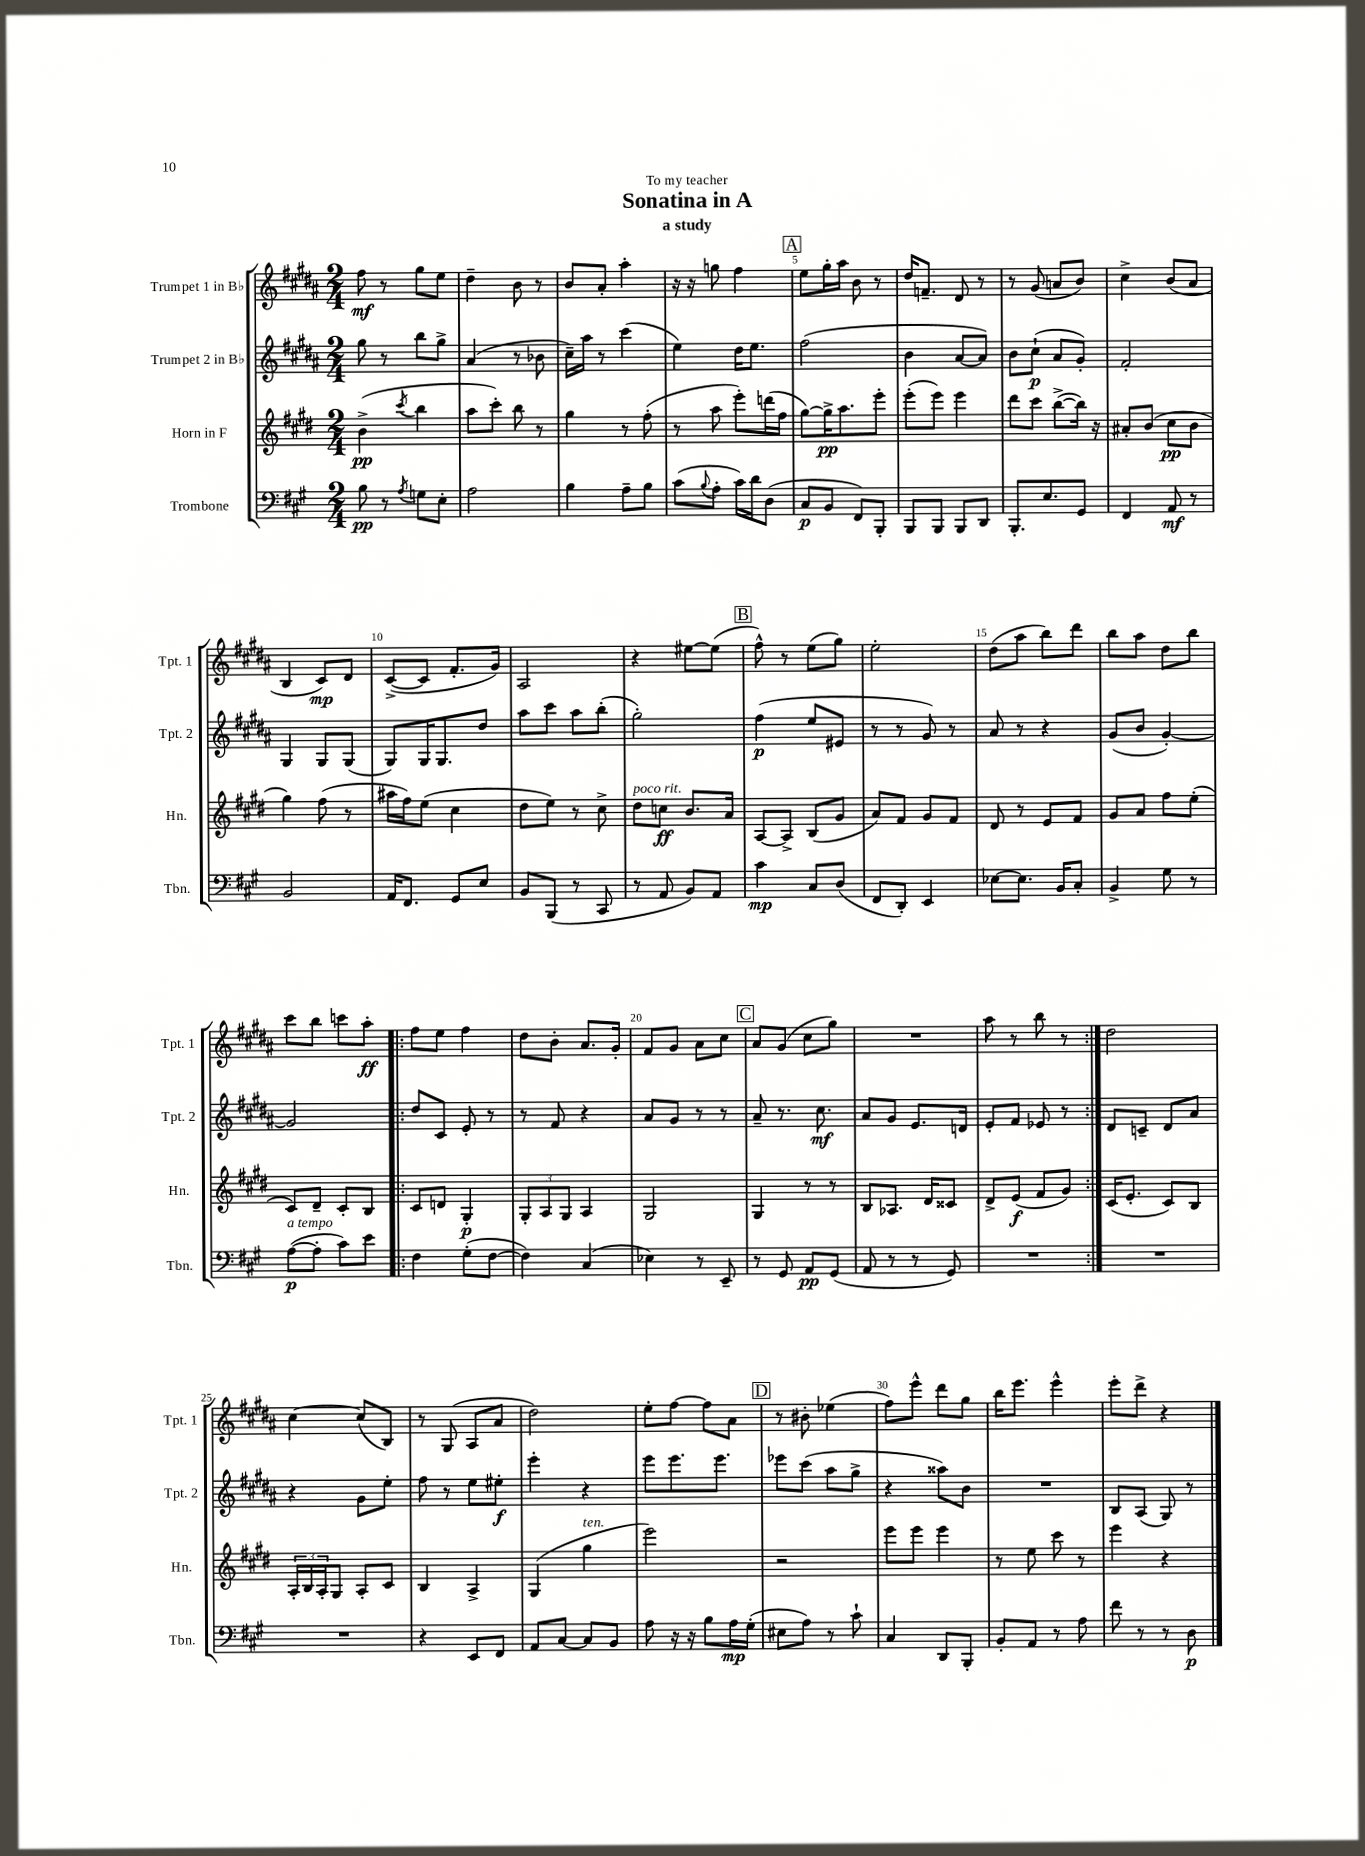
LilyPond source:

\header { title = "Sonatina in A" subtitle = "a study" dedication = "To my teacher" }
<<
\new StaffGroup <<
\new Staff = "s0" \with { instrumentName = "Trumpet 1 in Bb" shortInstrumentName = "Tpt. 1" } {
    \clef treble \key b \major \numericTimeSignature \time 2/4
    fis''8\mf r8 gis''8 e''8 |
    dis''4-- b'8 r8 |
    b'8 ais'8-. ais''4-. |
    r16 r16 g''8 fis''4 |
    \mark \markup { \box "A" } e''8 gis''16-. ais''16 b'8 r8 |
    dis''16 f'8.-- dis'8 r8 |
    r8 gis'8( a'8 b'8) |
    cis''4-> b'8( ais'8 |
    b4 cis'8\mp) dis'8 |
    cis'8~->( cis'8 fis'8.-. gis'16) |
    ais2 |
    r4 eis''8~ eis''8( |
    \mark \markup { \box "B" } fis''8-^) r8 e''8( gis''8) |
    e''2-. |
    dis''8( ais''8 b''8) dis'''8 |
    b''8 ais''8 dis''8 b''8 |
    cis'''8 b''8 c'''8 ais''8-.\ff |
    \repeat volta 2 { fis''8 e''8 fis''4 |
    dis''8 b'8-. ais'8. gis'16-. |
    fis'8 gis'8 ais'8 cis''8 |
    \mark \markup { \box "C" } ais'8 gis'8( cis''8 gis''8) |
    R2 |
    ais''8 r8 b''8 r8 | }
    dis''2 |
    cis''4~ cis''8( b8) |
    r8 gis8( ais8 ais'8 |
    dis''2) |
    e''8-. fis''8~ fis''8 ais'8 |
    \mark \markup { \box "D" } r8 bis'8-. ees''4( |
    fis''8) e'''8-^ dis'''8 gis''8 |
    b''16 e'''8. e'''4-^ |
    e'''8-. dis'''8-> r4 \bar "|." |
}
\new Staff = "s1" \with { instrumentName = "Trumpet 2 in Bb" shortInstrumentName = "Tpt. 2" } {
    \clef treble \key b \major \numericTimeSignature \time 2/4
    gis''8 r8 b''8 gis''8-> |
    ais'4( r8 bes'8 |
    cis''16--) ais''16 r8 cis'''4( |
    e''4) dis''16 e''8. |
    \mark \markup { \box "A" } fis''2( |
    b'4 ais'8~ ais'8) |
    b'8 cis''8-!\p( ais'8 gis'8-.) |
    fis'2-. |
    gis4 gis8 gis8( |
    gis8) gis16 gis8. dis''8 |
    ais''8 cis'''8 ais''8 b''8-.( |
    gis''2-.) |
    \mark \markup { \box "B" } fis''4\p( e''8 eis'8 |
    r8 r8 gis'8) r8 |
    ais'8 r8 r4 |
    gis'8( b'8 gis'4~-.) |
    gis'2 |
    \repeat volta 2 { dis''8 cis'8 e'8-. r8 |
    r8 fis'8 r4 |
    ais'8 gis'8 r8 r8 |
    \mark \markup { \box "C" } ais'8-- r8. cis''8.\mf |
    ais'8 gis'8 e'8. d'16 |
    e'8-. fis'8 ees'8 r8 | }
    dis'8 c'8-- dis'8 ais'8 |
    r4 gis'8 e''8-. |
    fis''8 r8 e''8 eis''8-.\f |
    e'''4-. r4 |
    e'''8 e'''8. e'''8. |
    \mark \markup { \box "D" } ees'''8 cis'''8( ais''8 gis''8-> |
    r4 aisis''8) b'8 |
    R2 |
    b8 ais8( gis8) r8 \bar "|." |
}
\new Staff = "s2" \with { instrumentName = "Horn in F" shortInstrumentName = "Hn." } {
    \clef treble \key e \major \numericTimeSignature \time 2/4
    b'4->\pp( \acciaccatura { cis'''8 } b''4 |
    a''8 cis'''8-.) b''8 r8 |
    gis''4 r8 fis''8-.( |
    r8 a''8 e'''8-.) d'''16( fis''16 |
    \mark \markup { \box "A" } gis''8~) gis''16->\pp a''8. e'''8-. |
    e'''8-.( e'''8) e'''4 |
    dis'''8 cis'''8 b''8~->( b''16) r16 |
    ais'8-. b'8( cis''8\pp b'8 |
    gis''4) fis''8( r8 |
    ais''16 fis''16) e''8( cis''4 |
    dis''8 e''8) r8 cis''8-> |
    dis''8^\markup { \italic "poco rit." } c''8\ff b'8. a'16 |
    \mark \markup { \box "B" } a8~ a8-> b8( gis'8 |
    a'8) fis'8 gis'8 fis'8 |
    dis'8 r8 e'8 fis'8 |
    gis'8 a'8 fis''8 e''8-.( |
    cis'8) dis'8-- cis'8-. b8 |
    \repeat volta 2 { cis'8 d'8 gis4-.\p |
    \tuplet 3/2 { gis8-. a8 gis8 } a4 |
    gis2 |
    \mark \markup { \box "C" } gis4 r8 r8 |
    b8 aes8. dis'16 cisis'8 |
    dis'8-> e'8\f( fis'8 gis'8) | }
    cis'16( e'8.-. cis'8) b8 |
    \tuplet 3/2 { a16-. b16 a16-. } gis8 a8-. cis'8 |
    b4 a4-> |
    gis4( gis''4^\markup { \italic "ten." } |
    e'''2) |
    \mark \markup { \box "D" } r2 |
    e'''8 e'''8 e'''4 |
    r8 e''8 cis'''8 r8 |
    e'''4 r4 \bar "|." |
}
\new Staff = "s3" \with { instrumentName = "Trombone" shortInstrumentName = "Tbn." } {
    \clef bass \key a \major \numericTimeSignature \time 2/4
    b8\pp r8 \acciaccatura { a8 } g8 e8-. |
    a2 |
    b4 a8-- b8 |
    cis'8( \appoggiatura { b8 } a8-. cis'16) d'16 d8( |
    \mark \markup { \box "A" } cis8\p b,8 fis,8) b,,8-. |
    b,,8 b,,8 b,,8 d,8 |
    b,,8.-. e8. gis,8 |
    fis,4 a,8\mf r8 |
    b,2 |
    a,16 fis,8. gis,8 e8 |
    b,8 b,,8( r8 cis,8 |
    r8 a,8 b,8) a,8 |
    \mark \markup { \box "B" } cis'4\mp cis8 d8( |
    fis,8 d,8-.) e,4 |
    ees8~ ees8. b,16 cis8-. |
    b,4-> gis8 r8 |
    a8~\p^\markup { \italic "a tempo" }( a8-. cis'8) e'8 |
    \repeat volta 2 { fis4 gis8-.( fis8~ |
    fis4) cis4( |
    ees4) r8 e,8-- |
    \mark \markup { \box "C" } r8 gis,8 a,8\pp gis,8( |
    a,8 r8 r8 gis,8) |
    R2 | }
    R2 |
    R2 |
    r4 e,8 fis,8 |
    a,8 cis8~ cis8 b,8 |
    a8 r16 r16 b8 a16\mp gis16-.( |
    \mark \markup { \box "D" } eis8 a8) r8 cis'8-! |
    cis4 d,8 b,,8-. |
    b,8-. a,8 r8 a8 |
    fis'8 r8 r8 d8\p \bar "|." |
}
>>
>>
\layout { \context { \Score \override BarNumber.break-visibility = ##(#f #t #t) barNumberVisibility = #(every-nth-bar-number-visible 5) } }
